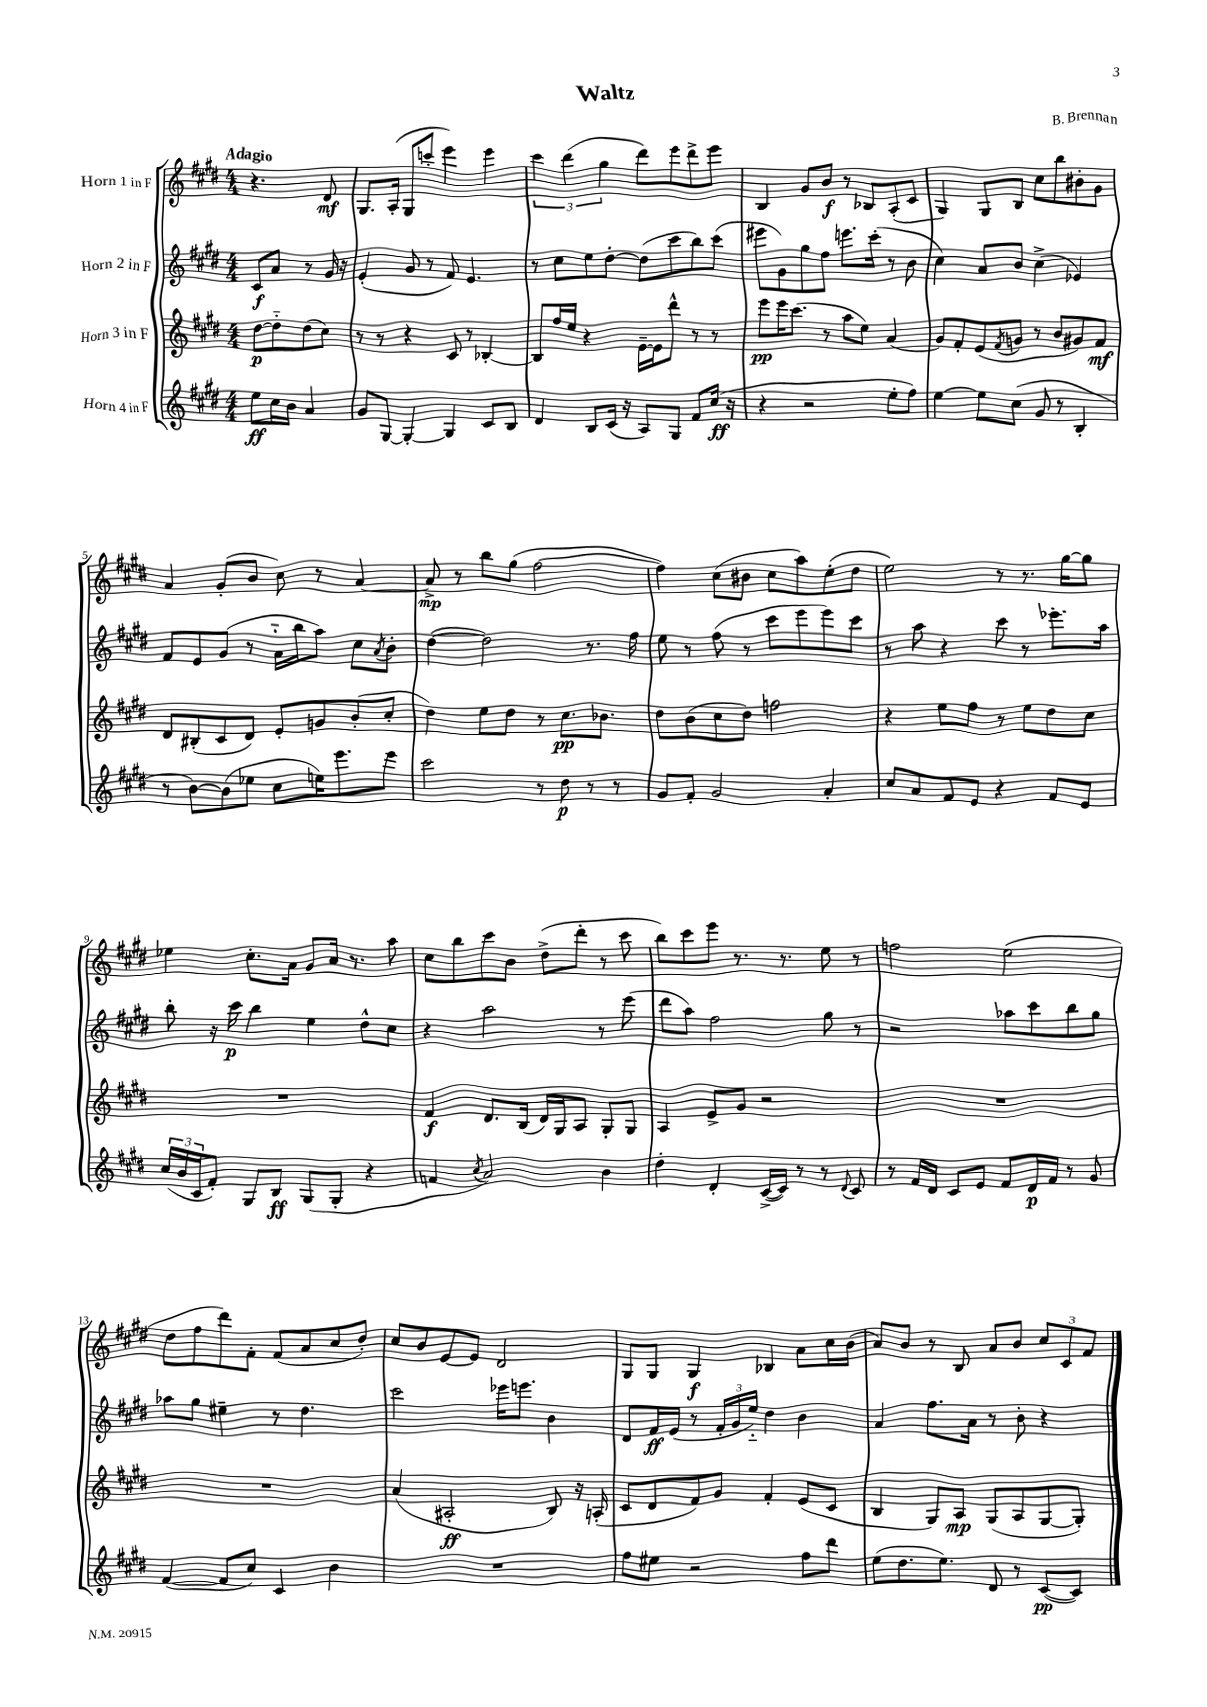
\header { title = "Waltz" composer = "B. Brennan" }
<<
\new StaffGroup <<
\new Staff = "s0" \with { instrumentName = "Horn 1 in F" } {
    \clef treble \key e \major \numericTimeSignature \time 4/4 \partial 2 \tempo "Adagio"
    r4. dis'8\mf |
    gis8. a16-.( gis8 c'''8-. e'''4) e'''4 |
    \tuplet 3/2 { cis'''4 dis'''4( gis''4 } dis'''8) e'''8 dis'''8-> e'''8 |
    b4 gis'8 b'8\f r8 bes8 a8-.( cis'8 |
    gis4) gis8 b8 cis''8 b''8 bis'8-. gis'8 |
    a'4 gis'8-.( b'8 cis''8) r8 a'4~ |
    a'8->\mp r8 b''8 gis''8( fis''2~ |
    fis''4) cis''8( bis'8 cis''8 a''8) e''8-.( dis''8 |
    e''2) r8 r8. gis''16~ gis''8 |
    ees''4 cis''8.-. a'16 gis'8 a'16 r8. a''8 |
    cis''8 b''8 cis'''8 b'8 dis''8->( dis'''8-. r8 cis'''8 |
    b''8) cis'''8 e'''8 r8. r8. e''8 r8 |
    f''2 e''2( |
    dis''8 fis''8 dis'''8) fis'8-. fis'8( a'8 cis''8 dis''8-.) |
    cis''8 b'8 e'8~ e'8 dis'2 |
    gis8 gis8 gis4\f bes4 a'8 cis''16 b'16( |
    a'8) b'8 r8 b8 a'8 b'8 \tuplet 3/2 { cis''8 cis'8 fis'8 } \bar "|." |
}
\new Staff = "s1" \with { instrumentName = "Horn 2 in F" } {
    \clef treble \key e \major \numericTimeSignature \time 4/4 \partial 2
    cis'8\f a'8 r8 gis'16 r16 |
    e'4-.( gis'8 r8 fis'8) e'4. |
    r8 cis''8 e''8 dis''8~-. dis''8( cis'''8 b''8) cis'''8( |
    eis'''8 gis'8) gis''8 fis''8 e'''8. cis'''16-.( r8 b'8 |
    cis''4) a'8 b'8 cis''4->( ees'4) |
    fis'8 e'8 gis'8( r8 a'16-_ b''16 a''8) cis''8 \acciaccatura { a'8 } b'8-. |
    dis''4~( dis''2) r8. fis''16 |
    e''8 r8 fis''8( r8 cis'''8 e'''8 e'''8) cis'''8 |
    r8 a''8 r4 cis'''8 r8 ees'''8.-. a''16 |
    b''8-. r16 cis'''16\p b''4 e''4 dis''8-^ cis''8 |
    r4 a''2 r8 e'''8( |
    dis'''8 a''8) fis''2 gis''8 r8 |
    r2 aes''8 cis'''8 b''8 gis''8 |
    aes''8 gis''8 eis''4-- r8 dis''4. |
    cis'''2 ees'''16 e'''8. b'4 |
    dis'8 fis'16\ff e'16( r8 \tuplet 3/2 { fis'16-. gis'16 e''16-_) } dis''4 b'4 |
    a'4 fis''8. a'16 r8 b'8-. r4 \bar "|." |
}
\new Staff = "s2" \with { instrumentName = "Horn 3 in F" } {
    \clef treble \key e \major \numericTimeSignature \time 4/4 \partial 2
    dis''8~\p dis''8-_ dis''8( cis''8) |
    r8 r8 r4 cis'8 r8 bes4~-. |
    bes8 fis''16 e''16 r4 e'16~-- e'16 dis'''8-^ r8 r8 |
    e'''8\pp e'''16 cis'''8.( r8 a''8 e''8) a'4( |
    gis'8) fis'8-. e'8( \acciaccatura { fis'8 } g'8 r8 b'8 gis'8) fis'8\mf |
    dis'8 bis8-.( cis'8 dis'8) e'8-. g'8 b'8-.( cis''8-. |
    dis''4) e''8 dis''8 r8 cis''8.\pp bes'8. |
    dis''8 b'8( cis''8 dis''8) f''2 |
    r4 e''8 fis''8 r8 e''8 dis''8 cis''8 |
    R1 |
    fis'4\f dis'8. b16( dis'16) gis16 a8 gis8-. gis8 |
    a4 e'8-> gis'8 r2 |
    R1 |
    R1 |
    a'4( ais2-.\ff b8) r16 a16-.( |
    cis'8 dis'8 fis'8) gis'8 fis'4-. e'8( cis'8 |
    b4 gis8) a8\mp gis8( a8 gis8~ gis8-.) \bar "|." |
}
\new Staff = "s3" \with { instrumentName = "Horn 4 in F" } {
    \clef treble \key e \major \numericTimeSignature \time 4/4 \partial 2
    e''8\ff cis''16 b'16 a'4 |
    gis'8 gis8~ gis4~-. gis4 cis'8 b8 |
    dis'4 b8 cis'16( r16 a8) gis8 fis'8 cis''16\ff( r16 |
    r4 r2 e''8-. fis''8) |
    e''4~ e''8 cis''8( gis'8 r8 b4-. |
    r8 b'8~) b'8( ees''8 cis''8 e''16) e'''8. e'''8 |
    cis'''2 r8 dis''8\p r8 r8 |
    gis'8 fis'8-. gis'2 a'4-. |
    cis''8 a'8 fis'8 e'8 r4 fis'8 e'8 |
    \tuplet 3/2 { cis''16( b'16 cis'16 } fis'8-.) gis8 b8\ff gis8( gis8-. r4 |
    f'4 \acciaccatura { cis''8 } a'2) b'4 |
    dis''4-. dis'4-. cis'16~->( cis'16) r8 r8 \appoggiatura { dis'8 } cis'8 |
    r8 fis'16 dis'16 cis'8 e'8 fis'8 dis'16\p fis'16 r8 gis'8 |
    fis'4~( fis'8 cis''8) cis'4 b'4 |
    R1 |
    fis''8 eis''8 r2 fis''8 dis'''8 |
    e''8( dis''8. e''8.) dis'8 r8 cis'8~\pp( cis'8) \bar "|." |
}
>>
>>
